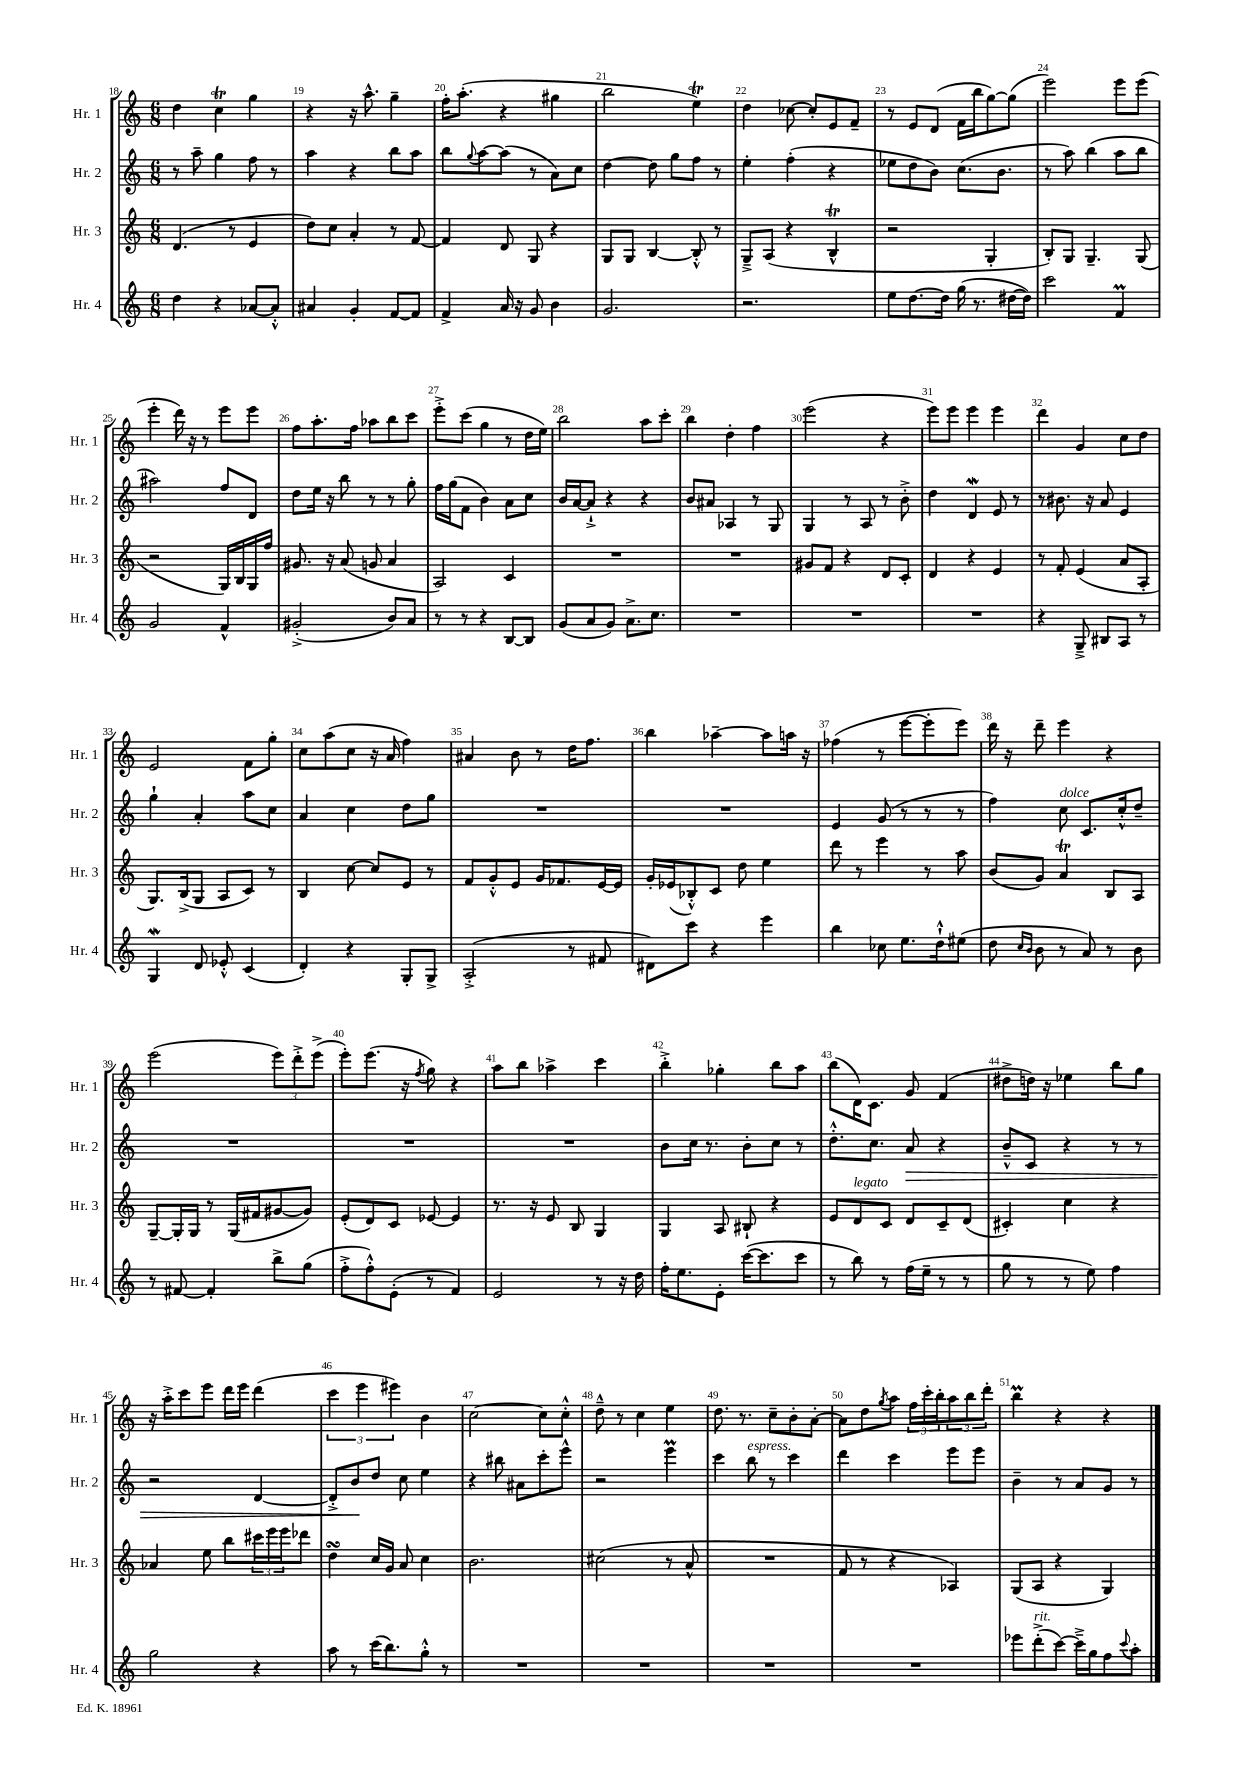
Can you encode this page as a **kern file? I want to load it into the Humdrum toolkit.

**kern	**kern	**kern	**kern
*staff4	*staff3	*staff2	*staff1
*clefG2	*clefG2	*clefG2	*clefG2
*k[]	*k[]	*k[]	*k[]
*M6/8	*M6/8	*M6/8	*M6/8
4dd	(4.d	8r	4dd
.	.	8aa~	.
4r	.	4gg	4cc
.	8r	.	.
[8a-	4e	8ff	4gg
8a-'^^]	.	8r	.
=	=	=	=
4a#	8dd)	4aa	4r
.	8cc	.	.
4g'	4a'	4r	16r
.	.	.	8.aa^^
[8f	8r	8bb	4gg~
8f]	[8f	8aa	.
=	=	=	=
4f^	4f]	8bb	16ff'
.	.	.	(8.aa'
.	.	8qqgg	.
.	.	[8aa	.
16a	8d	(8aa]	4r
16r	.	.	.
8g	8G	8r	.
4b	4r	8a)	4gg#
.	.	8cc	.
=	=	=	=
2.g	8G	[4dd	2bb
.	8G	.	.
.	[4B	8dd]	.
.	.	8gg	.
.	8B'^^]	8ff	4ee)
.	8r	8r	.
=	=	=	=
2.r	8G~^	4ee'	4dd
.	(8A	.	.
.	4r	(4ff'	[8cc-
.	.	.	8cc-']
.	4B^^	4r	8e
.	.	.	8f~
=	=	=	=
8ee	2r	8ee-	8r
[8.dd	.	8dd	8e
.	.	8b)	(8d
16dd]	.	.	.
(16gg	.	(8.cc	16f
8.r	.	.	16bb
.	4G'	.	[8gg)
.	.	8.b	.
[16dd#	.	.	(8gg]
16dd#])	.	.	.
=	=	=	=
2ccc	8B')	8r	2eee)
.	8G	8aa)	.
.	4.G~	(4bb	.
4f	.	8aa	8eee
.	(8G	8bb	(8eee
=	=	=	=
2g	2r	2aa#)	4eee'
.	.	.	16ddd)
.	.	.	16r
.	.	.	8r
4f^^	16G)	8ff	8eee
.	16B	.	.
.	16G	8d	8eee
.	16ff	.	.
=	=	=	=
(2g#'^	8.g#	8dd	8ff
.	.	16ee	8.aa'
.	16r	16r	.
.	(8a	8bb	.
.	.	.	16ff
.	8g	8r	8aa-
8b)	4a	8r	8bb
8a	.	8gg'	8ccc
=	=	=	=
8r	2A)	16ff	8eee'^
.	.	(16gg	.
8r	.	8f	(8ccc
4r	.	4b)	4gg
[8B	4c	8a	8r
8B]	.	8cc	16dd
.	.	.	16ee)
=	=	=	=
(8g	2.r	16b	2bb
.	.	[16a	.
8a	.	8a`^]	.
8g)	.	4r	.
8.a^	.	.	.
.	.	4r	8aa
8.cc	.	.	.
.	.	.	8ccc'
=	=	=	=
2.r	2.r	8b	4bb
.	.	8a#	.
.	.	4A-	4dd'
.	.	8r	4ff
.	.	8G	.
=	=	=	=
2.r	8g#	4G	(2eee
.	8f	.	.
.	4r	8r	.
.	.	8A	.
.	8d	8r	4r
.	8c'	8b'^	.
=	=	=	=
2.r	4d	4dd	8eee)
.	.	.	8eee
.	4r	4d	4eee
.	4e	8e	4eee
.	.	8r	.
=	=	=	=
4r	8r	8r	4ddd
.	8f'	8.b#	.
8G~^	(4e	.	4g
.	.	16r	.
8B#	.	8a	.
8A	8a	4e	8cc
8r	8A'	.	8dd
=	=	=	=
4G	8.G)	4gg`	2e
.	(16B^	.	.
8d	8G	4a'	.
8e-'^^	8A	.	.
(4c	8c)	8aa	8f
.	8r	8cc	8gg'
=	=	=	=
4d')	4B	4a	8cc
.	.	.	(8aa
4r	[8cc	4cc	8cc
.	8cc]	.	16r
.	.	.	16a
8G'	8e	8dd	4ff)
8G^	8r	8gg	.
=	=	=	=
(2A'^	8f	2.r	4a#
.	8g'^^	.	.
.	8e	.	8b
.	16g	.	8r
.	8.f-	.	.
8r	.	.	16dd
.	.	.	8.ff
8f#	[16e	.	.
.	16e]	.	.
=	=	=	=
8d#)	16g'	2.r	4bb
.	(16e-	.	.
8ccc	8B-'^^)	.	.
4r	8c	.	[4aa-~
.	8dd	.	.
4eee	4ee	.	8aa-]
.	.	.	16aa
.	.	.	16r
=	=	=	=
4bb	8ddd	4e	(4ff-
.	8r	.	.
8cc-	4eee	(8g	8r
8.ee	.	8r	[8eee
.	8r	8r	8eee']
16dd`^^	.	.	.
(8ee#	8aa	8r	8eee)
=	=	=	=
8dd	(8b	4ff)	16ddd
.	.	.	16r
16qqcc	.	.	.
16qqb	.	.	.
8b	8g)	.	8ddd~
8r	4a	8cc	4eee
8a)	.	8.c	.
8r	8B	.	4r
.	.	16cc'^^	.
8b	8A	8dd~	.
=	=	=	=
8r	[8G~	2.r	(2eee
[8f#	16G']	.	.
.	16G	.	.
4f#']	8r	.	.
.	(16G	.	.
.	16f#	.	.
8bb^	[8g#	.	12eee)
.	.	.	12ddd'^
(8gg	8g#])	.	.
.	.	.	(12eee^
=	=	=	=
8ff'^	(8e'	2.r	8eee')
8ff'^^)	8d)	.	(8.eee
(8e'	8c	.	.
.	.	.	16r
.	.	.	8qff
8r	[8e-	.	8gg)
4f)	4e-]	.	4r
=	=	=	=
2e	8.r	2.r	8aa
.	.	.	8bb
.	16r	.	.
.	8e	.	4aa-^
.	8B	.	.
8r	4G	.	4ccc
16r	.	.	.
16dd	.	.	.
=	=	=	=
16ff'	4G	8b	4bb'^
8.ee	.	.	.
.	.	16cc	.
.	.	8.r	.
8e'	8A	.	4gg-'
([16ccc	8B#`	8b'	.
8.ccc]	.	.	.
.	4r	8cc	8bb
8ccc	.	8r	8aa
=	=	=	=
8r	8e	8.dd'^^	(8bb
8bb)	8d	.	16d)
.	.	8.cc	8.c
8r	8c	.	.
(16ff	8d	8a	8g
16ee~	.	.	.
8r	8c~	4r	(4f
8r	(8d	.	.
=	=	=	=
8gg	4c#')	8b~^^	8dd#^
8r	.	8c	16dd)
.	.	.	16r
8r	4cc	4r	4ee-
8ee)	.	.	.
4ff	4r	8r	8bb
.	.	8r	8gg
=	=	=	=
2gg	4a-	2r	16r
.	.	.	16aa'^
.	.	.	8ccc
.	8ee	.	8eee
.	8bb	.	16ddd
.	.	.	16eee
4r	24ccc#	[4d	(4ddd
.	24eee	.	.
.	24eee	.	.
.	8ddd-	.	.
=	=	=	=
8aa	4dd	8d'^]	6ccc
8r	.	8b	.
.	.	.	6eee
(16ccc	16cc	8dd	.
8.bb)	16g	.	.
.	.	.	6eee#)
.	8a	8cc	.
8gg'^^	4cc	4ee	4b
8r	.	.	.
=	=	=	=
2.r	2.b	4r	[2cc
.	.	8bb#	.
.	.	8a#	.
.	.	8ccc'	8cc]
.	.	8eee^^	8cc'^^
=	=	=	=
2.r	(2cc#	2r	8dd~^^
.	.	.	8r
.	.	.	4cc
.	8r	4eee	4ee
.	8a^^	.	.
=	=	=	=
2.r	2.r	4ccc	8.dd
.	.	.	8.r
.	.	8bb	.
.	.	8r	8cc~
.	.	4ccc	8b'
.	.	.	[8a'
=	=	=	=
2.r	8f	4ddd	8a]
.	8r	.	8dd
.	.	.	8qgg
.	4r	4ccc	8aa
.	.	.	24ff
.	.	.	24ccc'
.	.	.	24bb'
.	4A-)	8eee	12aa
.	.	.	12bb
.	.	8eee	.
.	.	.	12ddd'
=	=	=	=
8eee-	(8G	4b~	4bb
(8ddd'^	8A	.	.
[8ccc)	4r	8r	4r
16ccc~^]	.	8a	.
16gg	.	.	.
8ff	4G)	8g	4r
8qqccc	.	.	.
8aa'	.	8r	.
==	==	==	==
*-	*-	*-	*-
